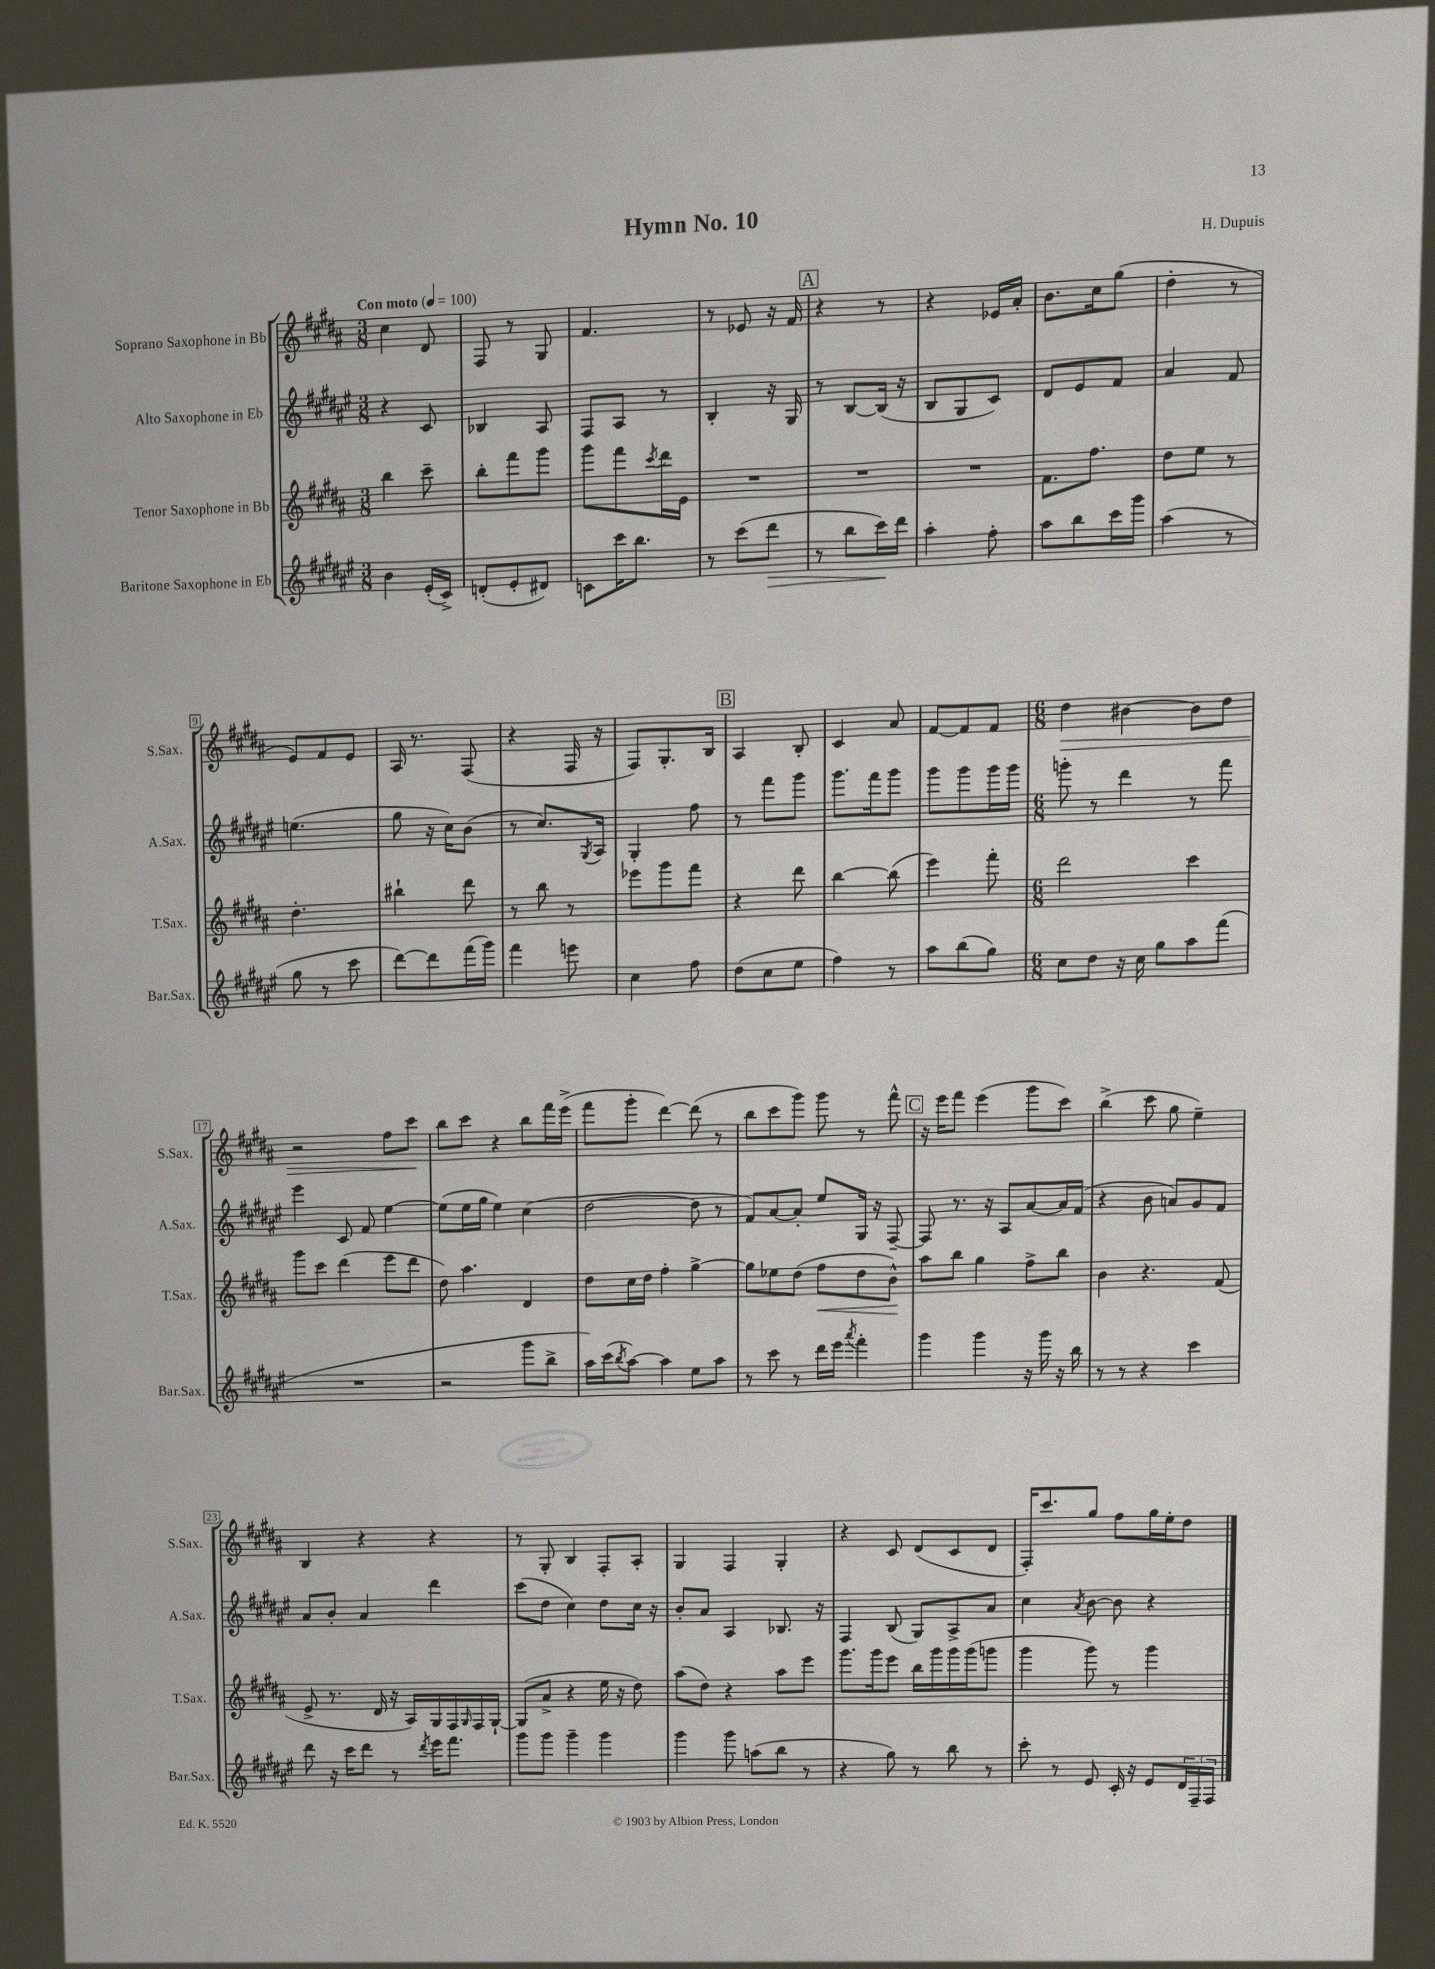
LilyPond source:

\header { title = "Hymn No. 10" composer = "H. Dupuis" }
<<
\new StaffGroup <<
\new Staff = "s0" \with { instrumentName = "Soprano Saxophone in Bb" shortInstrumentName = "S.Sax." } {
    \clef treble \key b \major \numericTimeSignature \time 3/8 \tempo "Con moto" 4 = 100
    cis''4 dis'8 |
    fis8 r8 gis8 |
    fis'4. |
    r8 ees'8 r16 fis'16 |
    \mark \markup { \box "A" } r4 r8 |
    r4 ees'16 ais'16-. |
    b'8. cis''16 gis''8( |
    dis''4-. r8 |
    e'8) fis'8 e'8 |
    ais16 r8. fis8( |
    r4 fis16 r16 |
    fis8) gis8.-. b16 |
    \mark \markup { \box "B" } ais4 b8-. |
    cis'4 ais'8 |
    fis'8~ fis'8 fis'8 |
    \numericTimeSignature \time 6/8 dis''4\> bis'4~ bis'8 dis''8 |
    r2 fis''8 cis'''8\! |
    b''8 cis'''8 r4 b''8 fis'''16 e'''16->( |
    fis'''8 gis'''8-. dis'''4~) dis'''8( r8 |
    b''8 cis'''8 gis'''8) gis'''8 r8 fis'''8-^ |
    \mark \markup { \box "C" } r16 e'''16 fis'''8 e'''4( gis'''8 cis'''8) |
    b''4->( cis'''8 gis''8 e''4--) |
    b4 r4 r4 |
    r8 gis8-. b4 fis8-. ais8-. |
    gis4 fis4 gis4-. |
    r4 cis'8 dis'8( cis'8 dis'8 |
    fis16-.) cis'''8. gis''8 fis''8 gis''16 e''16-. dis''8 \bar "|." |
}
\new Staff = "s1" \with { instrumentName = "Alto Saxophone in Eb" shortInstrumentName = "A.Sax." } {
    \clef treble \key fis \major \numericTimeSignature \time 3/8
    r4 cis'8 |
    bes4 ais8 |
    fis8 ais8 r8 |
    b4-. r16 gis16 |
    \mark \markup { \box "A" } r8 b8~ b16( r16 |
    b8 gis8 cis'8) |
    dis'8 eis'8 fis'8 |
    ais'4 fis'8 |
    e''4.( |
    gis''8 r16 cis''16) b'8( |
    r8 cis''8.) \acciaccatura { gis8 } ais16 |
    gis4-. fis''8 |
    \mark \markup { \box "B" } r8 fis'''8 gis'''8 |
    gis'''8. fis'''16 gis'''8 |
    gis'''8 gis'''8 gis'''16 gis'''16 |
    \numericTimeSignature \time 6/8 g'''8-. r8 dis'''4 r8 fis'''8 |
    eis'''4 cis'8 fis'8 eis''4~ |
    eis''8( eis''16 gis''16 eis''4) cis''4( |
    dis''2~ dis''8 r8 |
    fis'8) ais'8~ ais'8-. eis''8 gis16 r16 fis8~-- |
    \mark \markup { \box "C" } fis8 r8. r16 ais8 ais'8~ ais'16 fis'16( |
    r4 b'8 a'8) gis'8 fis'8 |
    ais'8 b'8-. ais'4 dis'''4 |
    cis'''8( dis''8 cis''4) dis''8 cis''16 r16 |
    b'8-. ais'8 ais4 bes8. r16 |
    fis4 b8( gis8) ais8-> ais'8 |
    cis''4 \acciaccatura { ais'8 } b'8~ b'8 r4 \bar "|." |
}
\new Staff = "s2" \with { instrumentName = "Tenor Saxophone in Bb" shortInstrumentName = "T.Sax." } {
    \clef treble \key b \major \numericTimeSignature \time 3/8
    b''4 cis'''8-- |
    b''8-. fis'''8 gis'''8 |
    gis'''8 fis'''8 \acciaccatura { cis'''8 } dis'''16 e'16 |
    R4. |
    \mark \markup { \box "A" } R4. |
    R4. |
    fis'8. fis''8. |
    dis''8 e''8 r8 |
    dis''4.-. |
    bis''4-! dis'''8 |
    r8 b''8 r8 |
    ees'''8 gis'''8 fis'''8 |
    \mark \markup { \box "B" } r4 dis'''8 |
    b''4~ b''8( |
    e'''4) fis'''8-. |
    \numericTimeSignature \time 6/8 dis'''2 cis'''4 |
    gis'''8 cis'''8 dis'''4( e'''8 dis'''8 |
    dis''8) ais''4. dis'4 |
    dis''8 cis''16 dis''16 fis''4-. gis''4~-> |
    gis''8 ees''8 dis''8( fis''8\< dis''8 b'8-^\!) |
    \mark \markup { \box "C" } ais''8 b''8 gis''4 fis''8-> b''8 |
    b'4 r4. fis'8( |
    e'8-> r8. dis'16 r16 ais16) gis16 fis16 \grace { gis16 } fis16 gis16~-! |
    gis8( ais'8-> r4 e''16 r16 dis''8) |
    ais''8( dis''8) r4 ais''8 e'''8 |
    gis'''8. gis'''16 e'''8 b''16 gis'''16 gis'''16 gis'''16( g'''8 |
    gis'''4 gis'''8) r8 gis'''4 \bar "|." |
}
\new Staff = "s3" \with { instrumentName = "Baritone Saxophone in Eb" shortInstrumentName = "Bar.Sax." } {
    \clef treble \key fis \major \numericTimeSignature \time 3/8
    b'4 eis'16-.( cis'16->) |
    d'8-.( eis'8-. dis'8) |
    c'8 cis'''16 b''8. |
    r8 cis'''8( dis'''8\> |
    \mark \markup { \box "A" } r8 b''8 cis'''16\!) dis'''16 |
    ais''4-. fis''8-. |
    ais''8 b''8 cis'''16 gis'''16 |
    ais''4( r8 |
    gis''8 r8 cis'''8 |
    dis'''8~) dis'''8 fis'''16( gis'''16) |
    fis'''4 e'''8 |
    cis''4 fis''8 |
    \mark \markup { \box "B" } dis''8( cis''8 eis''8 |
    fis''4) r8 |
    ais''8 b''8( gis''8) |
    \numericTimeSignature \time 6/8 cis''8 dis''8 r16 cis''16 gis''8 ais''8 fis'''8( |
    R2. |
    r2 gis'''8 b''8-> |
    ais''16) cis'''16( \acciaccatura { b''8 } ais''8~) ais''4 eis''8 ais''8 |
    r8 cis'''8 r8 dis'''16 eis'''16 \acciaccatura { ais'''8 } fis'''4-. |
    \mark \markup { \box "C" } gis'''4 gis'''4 r16 gis'''16 r16 b''16 |
    r8 r8 r4 cis'''4 |
    dis'''8 r16 cis'''16 dis'''8 r8 \acciaccatura { dis'''8 } eis'''16 fis'''8. |
    gis'''8 gis'''8 gis'''4-- gis'''4 |
    gis'''4 gis'''8 a''8( b''8 r8 |
    r4 gis''8) r8 b''8 r8 |
    cis'''8-. r8 eis'8 cis'16-. r16 eis'8 \tuplet 3/2 { dis'16 fis16-- fis16 } \bar "|." |
}
>>
>>
\layout { \context { \Score \override BarNumber.stencil = #(make-stencil-boxer 0.1 0.3 ly:text-interface::print) } }
